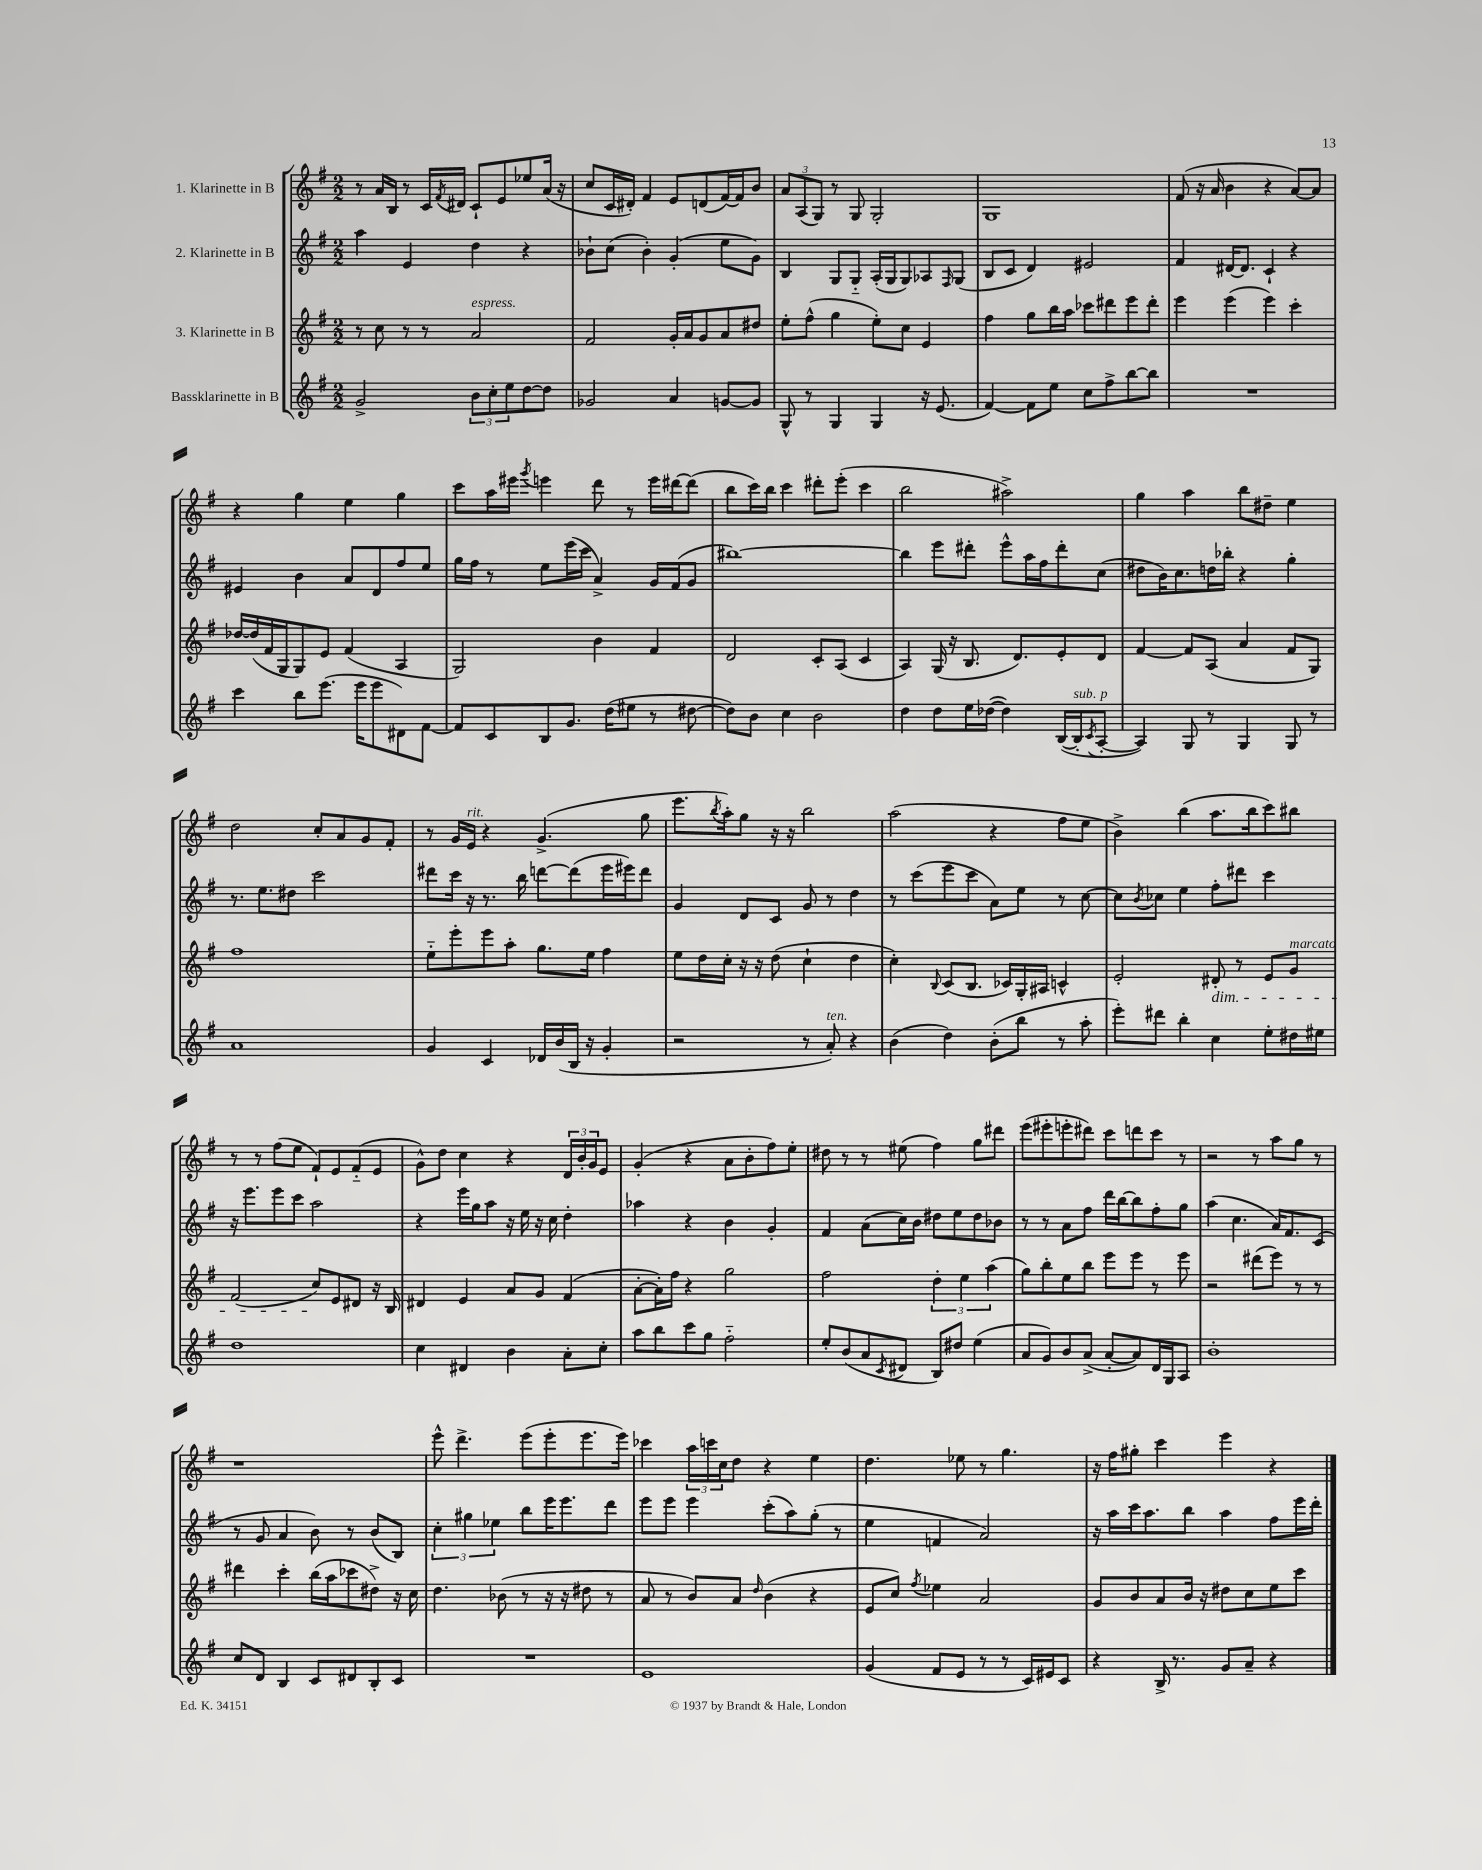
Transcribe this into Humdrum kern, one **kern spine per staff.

**kern	**kern	**kern	**kern
*staff4	*staff3	*staff2	*staff1
*clefG2	*clefG2	*clefG2	*clefG2
*k[f#]	*k[f#]	*k[f#]	*k[f#]
*M2/2	*M2/2	*M2/2	*M2/2
2g^	8r	4aa	8r
.	8cc	.	16a
.	.	.	16B
.	8r	4e	8r
.	8r	.	16c
.	.	.	8qf#
.	.	.	16d#
12b	2a	4dd	8c`
12cc'	.	.	.
.	.	.	8e
12ee	.	.	.
[8dd	.	4r	8ee-
8dd]	.	.	(16a
.	.	.	16r
=	=	=	=
2g-	2f#	8b-`	8cc
.	.	(8cc	16c
.	.	.	16d#')
.	.	4b-')	4f#
4a	16g'	(4g'	8e
.	16a	.	.
.	8g	.	(8d
[8g	8a	8ee	[16f#)
.	.	.	16f#]
8g]	8dd#	8g)	8b
=	=	=	=
8G^^	8ee'	4B	12a
.	.	.	(12A
8r	(8ff#^^	.	.
.	.	.	12G)
4G	4gg	8G	8r
.	.	8G'~	8G
4G	8ee')	(16A'	2G'
.	.	16G	.
.	8cc	8G)	.
16r	4e	8A-	.
(8.e	.	.	.
.	.	16qqF#	.
.	.	(8G	.
=	=	=	=
[4f#)	4ff#	8B	1G
.	.	8c	.
8f#]	8gg	4d)	.
8ee	16bb	.	.
.	16aa	.	.
8cc	8ccc-	2e#	.
8ff#^	8ddd#	.	.
[8bb	8eee	.	.
8bb]	8ddd#'	.	.
=	=	=	=
1r	4eee	4f#	(8f#
.	.	.	16r
.	.	.	16a
.	(4eee	[16d#	4b
.	.	8.d#]	.
.	4eee)	4c`	4r
.	4ccc'	4r	[8a)
.	.	.	8a]
=	=	=	=
4ccc	[16dd-	4e#	4r
.	(16dd-]	.	.
.	16f#	.	.
.	16G	.	.
8bb	8G)	4b	4gg
(8.eee	8e	.	.
.	(4f#	8a	4ee
16eee	.	.	.
8eee	.	8d	.
8d#)	4A	8ff#	4gg
[8f#	.	8ee	.
=	=	=	=
8f#]	2G)	16gg	8ccc
.	.	16ff#	.
8c	.	8r	16aa
.	.	.	16eee#
.	.	.	8qggg
8B	.	8ee	4eee
8.g	.	(16eee	.
.	.	16ccc	.
.	4b	4a^)	8ddd
(16dd	.	.	.
8ee#	.	.	8r
8r	4f#	16g	16eee
.	.	(16f#	[16ddd#
[8dd#	.	8g	(8ddd#]
=	=	=	=
8dd#])	2d	[1bb#)	8bb
8b	.	.	16ccc)
.	.	.	16bb
4cc	.	.	4ccc
2b	8c'	.	8ddd#'
.	(8A	.	(8eee'
.	4c	.	4ccc
=	=	=	=
4dd	4A)	4bb#]	2bb
8dd	(16G	8eee	.
.	16r	.	.
16ee	8.B	8ddd#'	.
([16dd-	.	.	.
4dd-])	.	8eee^^	2aa#^)
.	8.d)	.	.
.	.	16aa	.
.	.	16ff#	.
([16B	8e'	8ddd#'	.
16B']	.	.	.
8qc	.	.	.
[8A'	8d	(8cc	.
=	=	=	=
4A])	[4f#	8dd#	4gg
.	.	16b)	.
.	.	8.cc	.
8G	8f#]	.	4aa
8r	(8A	16dd	.
.	.	16bb-'	.
4G	4a	4r	8bb
.	.	.	8dd#~
8G	8f#	4gg'	4ee
8r	8G)	.	.
=	=	=	=
1a	1ff#	8.r	2dd
.	.	8.ee	.
.	.	8dd#	.
.	.	2ccc	8cc'
.	.	.	8a
.	.	.	8g
.	.	.	8f#'
=	=	=	=
4g	8ee'~	8ddd#	8r
.	8eee'	16ccc	16g
.	.	16r	16e
4c	8eee	8.r	4r
.	8aa'	.	.
.	.	16bb	.
16d-	8.gg	[8ddd	(4.g^
(16b	.	.	.
16B	.	(8ddd]	.
16r	16ee	.	.
4g'	4ff#	16eee	.
.	.	16eee#)	.
.	.	8ddd	8gg
=	=	=	=
2r	8ee	4g	8.eee
.	16dd	.	.
.	.	.	8qbb
.	16cc'	.	16aa')
.	16r	8d	8gg
.	16r	.	.
.	(8dd	8c	16r
.	.	.	16r
8r	4cc`	8g	2bb
8a')	.	8r	.
4r	4dd	4dd	.
=	=	=	=
(4b	4cc')	8r	(2aa
.	.	(8ccc	.
.	8qqB	.	.
4dd)	(8c	8eee	.
.	8.B	8ccc	.
(8b'	.	8a)	4r
.	16c-)	.	.
8bb	16G'	8ee	.
.	16A#	.	.
8r	4c^^	8r	8ff#
8aa'	.	[8cc	8ee
=	=	=	=
8eee')	2e'	8cc]	4b^)
.	.	8qb	.
8ddd#	.	8cc-	.
4bb'	.	4ee	(4bb
4cc	8d#'	8ff#'	8.aa
.	8r	8ddd#	.
.	.	.	16bb
8ee'	8e	4ccc	8ccc)
16dd#	8g	.	8bb#
16ee#	.	.	.
=	=	=	=
1dd	(2f#	16r	8r
.	.	8.eee	.
.	.	.	8r
.	.	8eee	(8ff#
.	.	8ccc	8ee
.	8cc)	2aa	8f#`)
.	8e	.	8e
.	8d#	.	(8f#'~
.	16r	.	8e
.	16B	.	.
=	=	=	=
4cc	4d#	4r	8g^^)
.	.	.	8dd
4d#	4e	16eee	4cc
.	.	16gg	.
.	.	8aa	.
4b	8a	16r	4r
.	.	16ee	.
.	8g	16r	.
.	.	16cc	.
8a'	(4f#	4dd'	24d
.	.	.	24b'
.	.	.	24g
8cc'	.	.	8e
=	=	=	=
8aa	[8a'	4aa-	(4g'
8bb	16a'])	.	.
.	16ff#	.	.
8ccc	4r	4r	4r
8gg	.	.	.
2ff#'~	2gg	4b	8a
.	.	.	8b'
.	.	4g'	8ff#)
.	.	.	8ee'
=	=	=	=
8ee'	2ff#	4f#	8dd#
(8b	.	.	8r
8a	.	(8a	8r
8qc	.	.	.
8d#	.	16cc)	(8ee#
.	.	16b	.
8B)	6dd'	8dd#	4ff#)
8dd#	.	8ee	.
.	6ee	.	.
(4ee	.	8dd#	8gg
.	(6aa	.	.
.	.	8b-	8ddd#
=	=	=	=
8a	8gg)	8r	(8eee
8g)	8bb'	8r	8eee#'
8b	8ee	8a	8eee'
(8a^	8bb	8ff#	8ddd#)
[8a'	8eee	16ddd	8ccc
.	.	[16bb	.
8a])	8eee	8bb]	8ddd
16d	8r	8ff#'	8ccc
16G	.	.	.
8A	8eee	8gg	8r
=	=	=	=
1b'	2r	(4aa	2r
.	.	4.cc	.
.	(8ddd#	.	8r
.	8eee)	16a)	8aa
.	.	8.f#	.
.	8r	.	8gg
.	8r	(8c	8r
=	=	=	=
8cc	4ddd#	8r	1r
8d	.	8g	.
4B	4ccc'	4a	.
8c	(16bb	8b)	.
.	16aa	.	.
8d#	8ccc-	8r	.
8B'	8dd#^)	(8b	.
8c	16r	8B)	.
.	16cc	.	.
=	=	=	=
1r	4.dd	6cc'	8eee^^
.	.	.	4.ddd^
.	.	6gg#	.
.	.	6ee-	.
.	(8b-	.	.
.	8r	8bb	(8eee
.	16r	16eee	8eee'
.	16r	8.eee	.
.	8dd#	.	8.eee
.	8r	8ddd	.
.	.	.	16eee)
=	=	=	=
1e	8a	8eee	4ccc-
.	8r	8eee	.
.	8b)	4eee	24aa
.	.	.	24ccc
.	.	.	24cc
.	8a	.	8dd
.	16qqdd	.	.
.	(4b	(8ccc'	4r
.	.	8aa)	.
.	4r	(8gg'	4ee
.	.	8r	.
=	=	=	=
(4g	8e	4ee	4.dd
.	8cc)	.	.
.	8qff#	.	.
8f#	4ee-	4f	.
8e	.	.	8ee-
8r	2a	2a)	8r
8r	.	.	4.gg
16c)	.	.	.
16e#	.	.	.
8c	.	.	.
=	=	=	=
4r	8g	16r	16r
.	.	16aa	16ff#
.	8b	16ccc	8gg#'
.	.	8.aa	.
16B^	8a	.	4ccc
8.r	.	.	.
.	16b	8bb	.
.	16r	.	.
8g	8dd#	4aa	4eee
8a~	8cc	.	.
4r	8ee	8ff#	4r
.	8ccc	16eee	.
.	.	16ddd'	.
==	==	==	==
*-	*-	*-	*-
